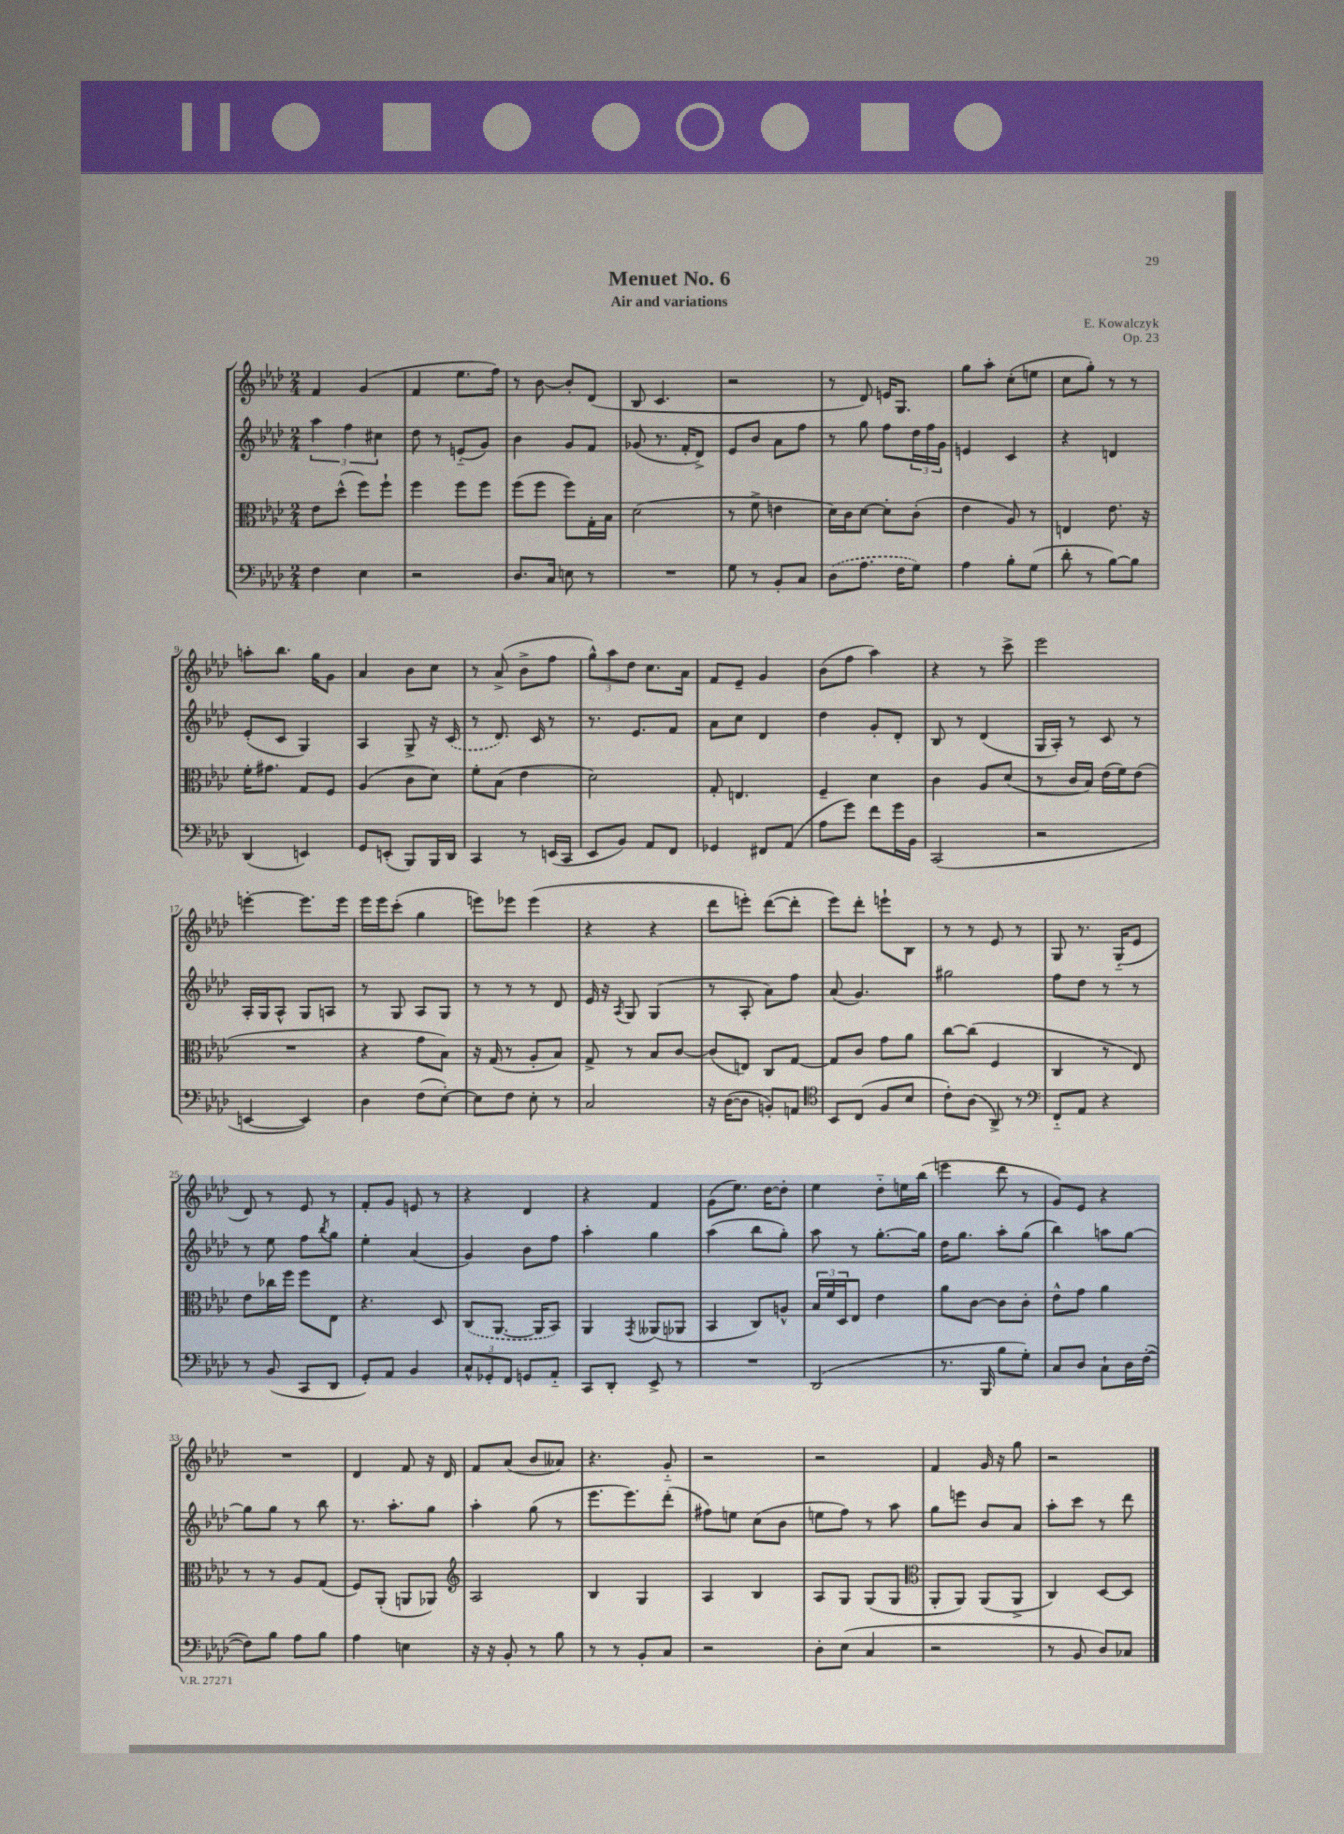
\header { title = "Menuet No. 6" composer = "E. Kowalczyk" subtitle = "Air and variations" opus = "Op. 23" }
<<
\new StaffGroup <<
\new Staff = "s0" {
    \clef treble \key aes \major \numericTimeSignature \time 2/4
    f'4 g'4( |
    f'4 ees''8. f''16) |
    r8 bes'8~ bes'8-. des'8( |
    bes8 c'4. |
    r2 |
    r8 des'8) e'16 g8. |
    g''8 aes''8-. c''8-.( e''8 |
    c''8 g''8-.) r8 r8 |
    a''8-. bes''8. g''16 g'8 |
    aes'4 bes'8 c''8 |
    r8 aes'8->( bes'8-> f''8 |
    \tuplet 3/2 { g''8-^) aes''8 des''8 } c''8. aes'16 |
    f'8 ees'8-- g'4 |
    bes'8( f''8 aes''4) |
    r4 r8 c'''8-> |
    ees'''2 |
    e'''4~-. e'''8. e'''16 |
    ees'''16 ees'''16 c'''8-.( g''4 |
    e'''8) ees'''8 ees'''4( |
    r4 r4 |
    des'''8 e'''8-.) des'''8~( des'''8-. |
    ees'''8) des'''8-. e'''8-! bes8 |
    r8 r8 ees'8 r8 |
    g8 r8. g16-_( ees'8 |
    des'8) r8 ees'8 r8 |
    f'8-. g'8 e'8 r8 |
    r4 des'4 |
    r4 f'4 |
    g'8( ees''8.) des''16~ des''8-. |
    ees''4 des''8-_ e''16 bes''16( |
    e'''4 des'''8 r8 |
    g'8) ees'8 r4 |
    R2 |
    des'4 f'8 r16 des'16 |
    f'8 aes'8( bes'8 aeses'8) |
    r4. g'8-_ |
    r2 |
    r2 |
    f'4 g'16 r16 g''8 |
    r2 \bar "|." |
}
\new Staff = "s1" {
    \clef treble \key aes \major \numericTimeSignature \time 2/4
    \tuplet 3/2 { aes''4 f''4 cis''4 } |
    des''8 r8 e'8-_( g'8) |
    bes'4 g'8 f'8 |
    ges'8( r8. f'16-. des'8->) |
    ees'8 bes'8 aes'8 f''8 |
    r8 g''8 f''8 \tuplet 3/2 { des''16 f''16 g'16 } |
    e'4 c'4 |
    r4 d'4 |
    ees'8-.( c'8 g4) |
    aes4 g8-> r16 \once \slurDashed c'16( |
    r8 des'8.) c'16 r8 |
    r8. ees'8. f'8 |
    aes'8 c''8 des'4 |
    des''4 g'8-. des'8-. |
    bes8 r8 des'4( |
    g16 aes16-.) r8 c'8 r8 |
    aes16-. g16 aes8-^ g8 a8 |
    r8 g8 aes8 g8 |
    r8 r8 r8 des'8 |
    ees'16 r16 \acciaccatura { aes8 } g8 g4( |
    r8 aes8-. aes'8) f''8 |
    aes'8( g'4.) |
    gis''2 |
    f''8 des''8 r8 r8 |
    r8 ees''8 f''8 \acciaccatura { bes''8 } g''8 |
    ees''4-. aes'4( |
    g'4) bes'8 f''8 |
    aes''4-. g''4 |
    aes''4( bes''8 g''8-.) |
    aes''8 r8 g''8.~-. g''16 |
    des''16 g''8. aes''8-. g''8( |
    bes''4) a''8 g''8~ |
    g''8 g''8 r8 bes''8 |
    r8. aes''8.-. g''8 |
    aes''4-. g''8( r8 |
    ees'''8. ees'''8.) des'''8-.( |
    fis''8) e''8 c''8( bes'8 |
    e''8 f''8) r8 aes''8 |
    g''8 e'''8 bes'8 aes'8 |
    aes''8-. c'''8 r8 des'''8 \bar "|." |
}
\new Staff = "s2" {
    \clef alto \key aes \major \numericTimeSignature \time 2/4
    ees'8 des''8-^( f''8) f''8-! |
    f''4 f''8 f''8 |
    f''8( f''8 f''8) g16-. bes16 |
    des'2( |
    r8 f'8-> e'4 |
    des'16) c'16 des'8~ des'8-. c'8-.( |
    ees'4 aes8) r8 |
    e4 ees'8. r16 |
    f'16-. gis'8. g8 f8 |
    aes4( c'8 des'8) |
    f'8-. bes8( ees'4 |
    des'2) |
    g8-. e4. |
    f4-- des'4 |
    c'4 aes8 des'8( |
    r8 c'16 bes16) ees'16( f'16) ees'8( |
    R2 |
    r4 g'8 bes8) |
    r16 g16( r8 aes8-. bes8) |
    g8-> r8 bes8 c'8~ |
    c'8( e8) c8 g8~ |
    g8 c'8 g'8 aes'8 |
    c''8~ c''8( f4 |
    c4 r8 ees8) |
    ees'8 ces''16 f''16 f''8 ees8 |
    r4. des8 |
    \once \slurDashed c8( aes,8.~ aes,16 bes,8) |
    aes,4 \acciaccatura { g,8 } aeses,8( aes,8 |
    bes,4 c8) a8-^ |
    \tuplet 3/2 { bes16 f'16 des16 } ees8 ees'4 |
    aes'8 c'8~ c'8 c'8-. |
    ees'8-^ g'8 aes'4 |
    r8 r8 aes8 g8( |
    f8) aes,8-.( a,8 aes,8) |
    \clef treble aes2 |
    bes4 g4 |
    aes4 bes4 |
    aes8 g8 g8( g8 |
    \clef alto aes,8-. aes,8) aes,8( aes,8-> |
    c4) des8~ des8 \bar "|." |
}
\new Staff = "s3" {
    \clef bass \key aes \major \numericTimeSignature \time 2/4
    f4 ees4 |
    r2 |
    des8. c16 e8 r8 |
    R2 |
    g8 r8 bes,8-. c8 |
    \once \slurDashed des8( aes8. f16 g8) |
    aes4 bes8-. g8( |
    des'8-. r8 bes8~) bes8 |
    des,4( e,4) |
    g,8 e,8-.( bes,,8) bes,,16 des,16 |
    c,4 r8 e,16( c,16 |
    ees,8 bes,8) aes,8 f,8 |
    ges,4 fis,8 aes,8( |
    aes8 g'8) f'8 g'16 bes,16 |
    c,2( |
    r2 |
    e,4~ e,4) |
    des4 f8( ees8~-.) |
    ees8 f8 ees8-. r8 |
    c2 |
    r16 des16~( des8 b,8-.) a,8 |
    \clef tenor bes,8 c8( f8 bes8 |
    c'8-.) aes8( aes,8->) r8 |
    \clef bass f,8-_ aes,8 r4 |
    r8 bes,8( c,8 des,8 |
    g,8-.) aes,8 bes,4 |
    \tuplet 3/2 { c8-^ ges,8-. f,8 } g,8 aes,8-_ |
    c,8 des,8-. ees,8-> r8 |
    R2 |
    des,2( |
    r8. bes,,16 bes8 g8-.) |
    c8 des8 c8-! des16 f16~-.( |
    f8) bes8 aes8 bes8 |
    aes4 e4 |
    r16 r16 bes,8-. r8 bes8 |
    r8 r8 bes,8-. c8 |
    r2 |
    des8-. ees8( c4 |
    r2 |
    r8 bes,8 des8) ces8 \bar "|." |
}
>>
>>
